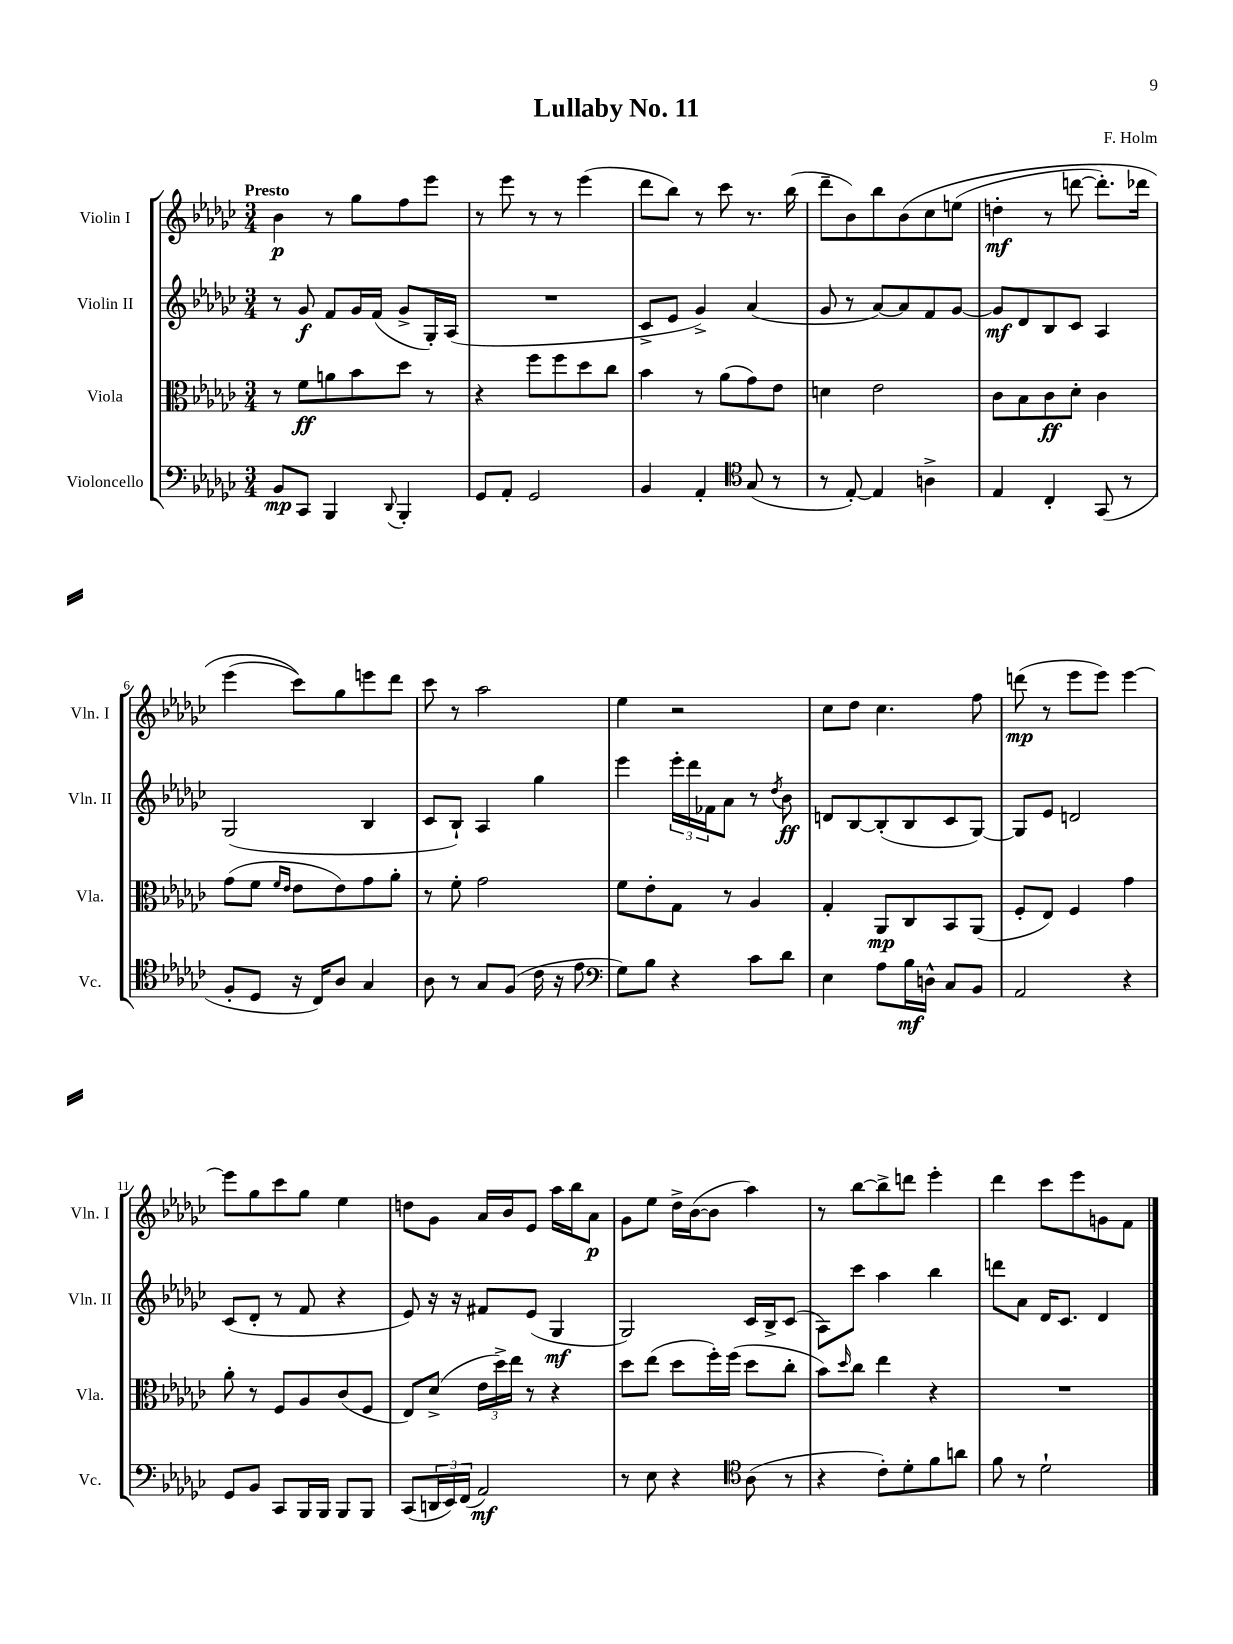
\header { title = "Lullaby No. 11" composer = "F. Holm" }
<<
\new StaffGroup <<
\new Staff = "s0" \with { instrumentName = "Violin I" shortInstrumentName = "Vln. I" } {
    \clef treble \key ges \major \numericTimeSignature \time 3/4 \tempo "Presto"
    bes'4\p r8 ges''8 f''8 ees'''8 |
    r8 ees'''8 r8 r8 ees'''4( |
    des'''8 bes''8) r8 ces'''8 r8. bes''16( |
    des'''8-- bes'8) bes''8 bes'8\( ces''8 e''8( |
    d''4-.\mf r8 d'''8~ d'''8.-.) des'''16 |
    ees'''4( ces'''8)\) ges''8 e'''8 des'''8 |
    ces'''8 r8 aes''2 |
    ees''4 r2 |
    ces''8 des''8 ces''4. f''8 |
    d'''8\mp( r8 ees'''8 ees'''8) ees'''4~ |
    ees'''8 ges''8 ces'''8 ges''8 ees''4 |
    d''8 ges'8 aes'16 bes'16 ees'8 aes''16 bes''16 aes'8\p |
    ges'8 ees''8 des''16-> bes'16~( bes'8 aes''4) |
    r8 bes''8~ bes''8-> d'''8 ees'''4-. |
    des'''4 ces'''8 ees'''8 g'8 f'8 \bar "|." |
}
\new Staff = "s1" \with { instrumentName = "Violin II" shortInstrumentName = "Vln. II" } {
    \clef treble \key ges \major \numericTimeSignature \time 3/4
    r8 ges'8\f f'8 ges'16 f'16( ges'8-> ges16-.) aes16( |
    R2. |
    ces'8-> ees'8 ges'4->) aes'4( |
    ges'8 r8 aes'8~) aes'8 f'8 ges'8~ |
    ges'8\mf des'8 bes8 ces'8 aes4 |
    ges2( bes4 |
    ces'8 bes8-!) aes4 ges''4 |
    ees'''4 \tuplet 3/2 { ees'''16-. des'''16 fes'16 } aes'8 r8 \acciaccatura { des''8 } bes'8\ff |
    d'8 bes8~ bes8-.( bes8 ces'8 ges8~) |
    ges8 ees'8 d'2 |
    ces'8( des'8-. r8 f'8 r4 |
    ees'8) r16 r16 fis'8 ees'8( ges4\mf |
    ges2) ces'16 bes16-> ces'8( |
    aes8) ces'''8 aes''4 bes''4 |
    d'''8 aes'8 des'16 ces'8. des'4 \bar "|." |
}
\new Staff = "s2" \with { instrumentName = "Viola" shortInstrumentName = "Vla." } {
    \clef alto \key ges \major \numericTimeSignature \time 3/4
    r8 f'8\ff a'8 bes'8 des''8 r8 |
    r4 f''8 f''8 des''8 ces''8 |
    bes'4 r8 aes'8( ges'8) ees'8 |
    d'4 ees'2 |
    ces'8 bes8 ces'8\ff des'8-. ces'4 |
    ges'8( f'8 \grace { f'16 ees'16 } ees'8 ees'8) ges'8 aes'8-. |
    r8 f'8-. ges'2 |
    f'8 ees'8-. ges8 r8 aes4 |
    ges4-. aes,8\mp ces8 bes,8 aes,8( |
    f8-. ees8) f4 ges'4 |
    aes'8-. r8 f8 aes8 ces'8( f8 |
    ees8) des'8->( \tuplet 3/2 { ees'16 des''16->) ees''16 } r8 r4 |
    des''8 ees''8( des''8 f''16-.) f''16( des''8 ces''8-. |
    bes'8) \grace { des''16 } ces''8 ees''4 r4 |
    R2. \bar "|." |
}
\new Staff = "s3" \with { instrumentName = "Violoncello" shortInstrumentName = "Vc." } {
    \clef bass \key ges \major \numericTimeSignature \time 3/4
    bes,8\mp ces,8 bes,,4 \appoggiatura { des,8 } bes,,4-. |
    ges,8 aes,8-. ges,2 |
    bes,4 aes,4-. \clef tenor ges8( r8 |
    r8 ees8~-.) ees4 a4-> |
    ees4 ces4-. ges,8( r8 |
    f8-. des8 r16 ces16) aes8 ges4 |
    aes8 r8 ges8 f8( ces'16 r16 ees'8 |
    \clef bass ges8) bes8 r4 ces'8 des'8 |
    ees4 aes8 bes16\mf d16-^ ces8 bes,8 |
    aes,2 r4 |
    ges,8 bes,8 ces,8 bes,,16 bes,,16 bes,,8 bes,,8 |
    ces,8( \tuplet 3/2 { d,16 ees,16) f,16( } aes,2\mf) |
    r8 ees8 r4 \clef tenor aes8( r8 |
    r4 ces'8-.) des'8-. f'8 a'8 |
    f'8 r8 des'2-! \bar "|." |
}
>>
>>
